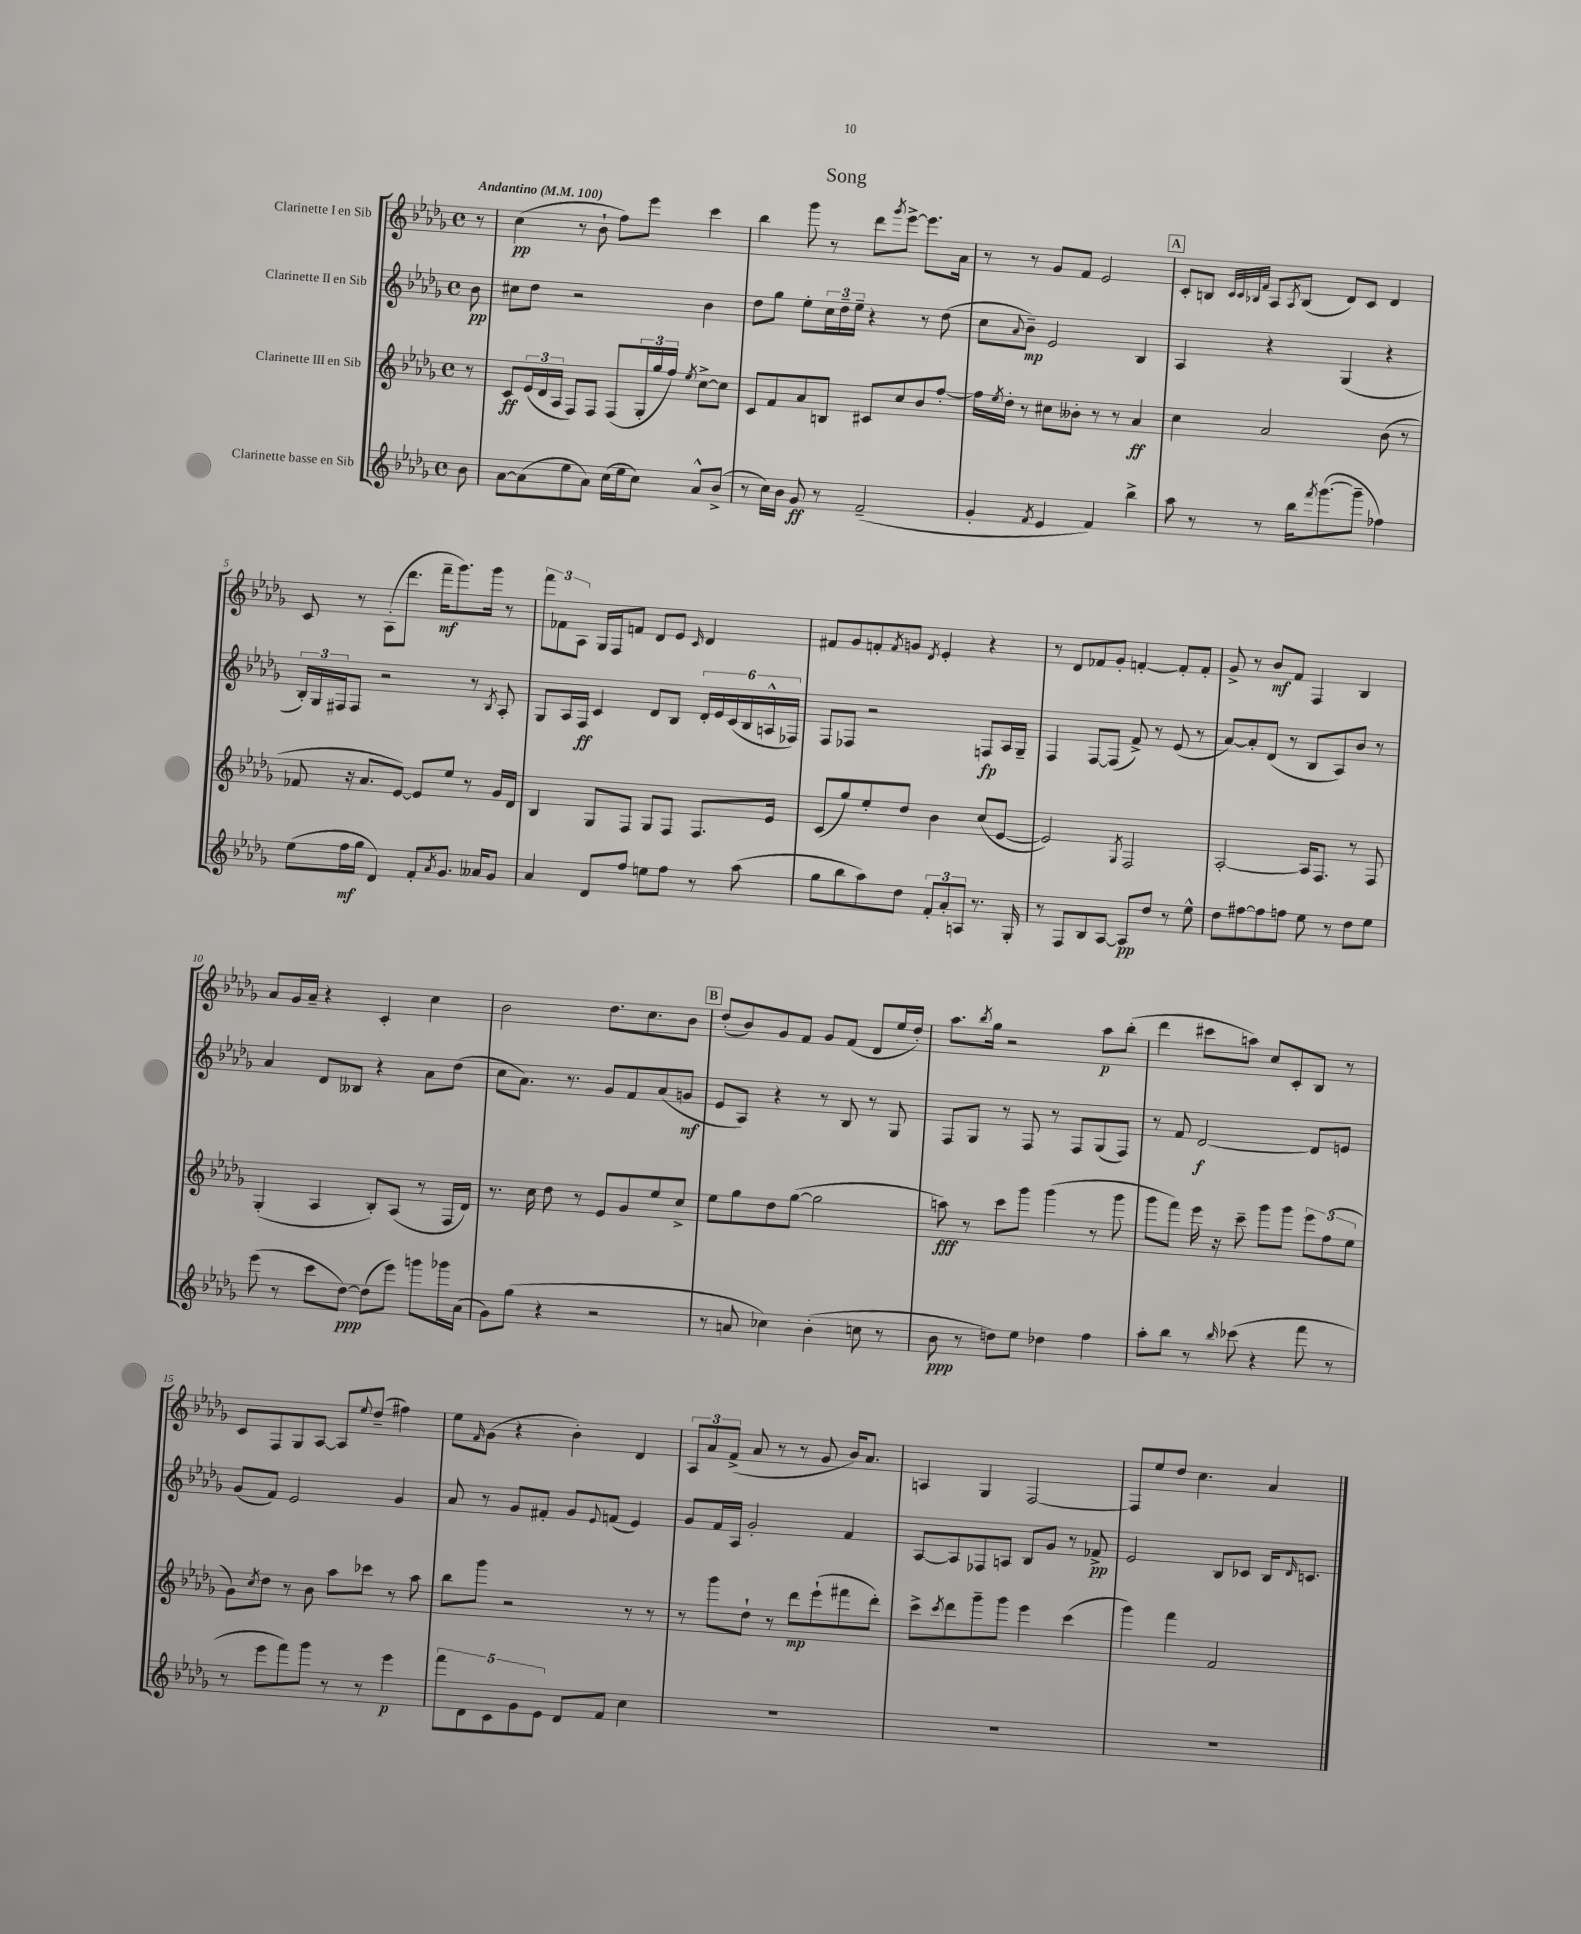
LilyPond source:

\header { title = "Song" }
<<
\new StaffGroup <<
\new Staff = "s0" \with { instrumentName = "Clarinette I en Sib" } {
    \clef treble \key des \major \defaultTimeSignature \time 4/4 \partial 8 \tempo "Andantino" 4 = 100
    r8 |
    c''4\pp( r8 bes'8-! f''8) ees'''8 c'''4 |
    bes''4 ges'''8 r8 des'''8 \acciaccatura { ges'''8 } ees'''8~-> ees'''8. aes'16 |
    r8 r8 ges'8 f'8 ees'2 |
    \mark \markup { \box "A" } c'8-. b8 \grace { c'32 c'32 bes32 f'32 } aes8 \acciaccatura { aes8 } bes8( des'8) c'8 des'4 |
    c'8 r8 aes8-.( des'''8. f'''16--\mf ges'''8.) ges'''16 r8 |
    \tuplet 3/2 { f'''8 fes'8 aes8 } ges16 f16 f'8 des'8 ees'8 \grace { c'16 } des'4 |
    fis'8 ges'8 f'8-. \acciaccatura { f'8 } g'8 \acciaccatura { des'8 } ees'4-. r4 |
    r8 des'8 fes'8 ges'8-. f'4~-. f'8-. f'8-. |
    ges'8-> r8 bes'8\mf f'8 f4 bes4 |
    aes'8 ges'16 aes'16-- r4 c'4-. c''4 |
    bes'2 des''8. c''8. bes'8 |
    \mark \markup { \box "B" } des''8-.( bes'8) ges'8 f'8 ges'8 f'8( des'8 ees''16 des''16-.) |
    aes''8. \acciaccatura { bes''8 } ges''16 r2 aes''8\p bes''8-.( |
    des'''4 cis'''8 a''8) c''8 c'8-. bes8 r8 |
    c'8 f8 ges8 aes8~ aes8 \appoggiatura { ees''8 } des''8--( fis''4) |
    ees''8 \grace { f'16 } ges'8( r4 bes'4-.) des'4 |
    \tuplet 3/2 { aes8 aes'8 f'8->( } aes'8 r8 r8 ges'8 bes'16) aes'8. |
    a4 ges4 f2~ |
    f8 ees''8 des''8 c''4. aes'4 \bar "|." |
}
\new Staff = "s1" \with { instrumentName = "Clarinette II en Sib" } {
    \clef treble \key des \major \defaultTimeSignature \time 4/4 \partial 8
    bes'8\pp |
    cis''8 des''8 r2 bes'4 |
    des''8 ges''8 ees''8-. \tuplet 3/2 { c''16 des''16-- ees''16-- } r4 r8 des''8( |
    c''8 \appoggiatura { aes'8 } bes'8--\mp) ees'2 bes4 |
    \mark \markup { \box "A" } aes4 r4 ges4( r4 |
    \tuplet 3/2 { bes16-.) ges16 fis16 } fis8 r2 r8 \acciaccatura { bes8 } aes8-. |
    ges8 aes16 f16\ff c'4 des'8 bes8 \tuplet 6/4 { des'16-. ees'16 c'16( bes16 a16-^ fes16) } |
    f8 fes8 r2 f8\fp aes16 ges16-- |
    f4 f8~ f8( f'8->) r8 ees'8( r8 |
    aes'8~) aes'8-. des'8( r8 bes8 aes8) bes'8 r8 |
    aes'4 des'8 beses8 r4 aes'8 des''8( |
    c''8 aes'8.) r8. ges'8 f'8 aes'8( g'8\mf |
    \mark \markup { \box "B" } ees'8 aes8) r4 r8 bes8 r8 ges8 |
    f8 ges8 r8 f8 r8 f8 ges8( f8) |
    r8 f'8 des'2~\f des'8 e'8 |
    ges'8( f'8) ees'2 ges'4 |
    aes'8 r8 ges'8 fis'8-. ges'8 \appoggiatura { ees'8 } f'8( ees'4) |
    ges'8 f'16 aes16 ges'2-. f'4 |
    aes8~ aes8 fes8 a8 bes8 ges'8 r8 fes'8->\pp |
    ees'2 bes8 ces'8 bes16 \grace { des'16 } c'8. \bar "|." |
}
\new Staff = "s2" \with { instrumentName = "Clarinette III en Sib" } {
    \clef treble \key des \major \defaultTimeSignature \time 4/4 \partial 8
    r8 |
    c'8\ff \tuplet 3/2 { ees'16( des'16 aes16 } f8) f8 f8( \tuplet 3/2 { ges16-. ges''16 f''16) } \acciaccatura { ees''8 } c''8~-> c''8 |
    c'8 f'8 aes'8 b8 cis'8 c''8 bes'8 f''8~-. |
    f''16 \acciaccatura { ees''8 } des''16-. r8 cis''8 beses'8-. r8 r8 aes'4\ff |
    \mark \markup { \box "A" } c''4 aes'2 bes'8( r8 |
    fes'8 r16 aes'8. ees'8~) ees'8 ees''8 r8 ges'16 des'16 |
    bes4 ges8 f8 ges8 f8 f8. ees'16 |
    c'8( ges''8) ees''8-. des''8 bes'4 c''8( ees'8~ |
    ees'2) \acciaccatura { ges8 } f2 |
    aes2~-. aes16 f8. r8 f8 |
    ges4-.( aes4 bes8-.) aes8( r8 f16 des'16) |
    r8. c''16 des''8 r8 ees'8 ges'8 ees''8 c''8-> |
    \mark \markup { \box "B" } ees''8 ges''8 des''8 ges''8~( ges''2 |
    a''8\fff) r8 c'''8 ges'''8 ges'''4( r8 ges'''8 |
    ges'''8 f'''8) ees'''16 r16 c'''8-- ges'''8 ges'''8 \tuplet 3/2 { ees'''8 f''8( ees''8 } |
    ges'8) \acciaccatura { c''8 } des''8 r8 bes'8 aes''8 ces'''8 r8 aes''8 |
    bes''8 ges'''8 r2 r8 r8 |
    r8 ges'''8 des''8-! r8 des'''8\mp ees'''8-!( fis'''8 des'''8-.) |
    c'''8-> \acciaccatura { c'''8 } des'''8 ges'''8-- ges'''8 ees'''4 c'''4( |
    ges'''4) f'''4 f'2 \bar "|." |
}
\new Staff = "s3" \with { instrumentName = "Clarinette basse en Sib" } {
    \clef treble \key des \major \defaultTimeSignature \time 4/4 \partial 8
    bes'8 |
    aes'8~ aes'8( ees''8 aes'8) c''16( ees''16 c''8) aes'8-^ bes'8->( |
    r8 c''16) bes'16 ges'8\ff r8 f'2--( |
    ges'4-. \acciaccatura { f'8 } ees'4 f'4) bes''4-> |
    \mark \markup { \box "A" } aes''8 r8 r8 bes''16 \acciaccatura { f'''8 } ges'''8.~( ges'''8-- fes''4) |
    ees''8( f''16\mf ges''16 des'4) f'8-. \acciaccatura { aes'8 } ges'8. aeses'16 ges'8 |
    aes'4 des'8 f''8 e''8 f''8 r8 aes''8( |
    ges''8 bes''8 aes''8) des''8 \tuplet 3/2 { f'8-. aes'8-. a8 } r8. ges16-. |
    r8 f8 bes8 aes8~ aes8\pp des''8 r8 ees''8-^ |
    des''8 fis''8~ fis''8 f''8 ees''8 r8 des''8 ees''8 |
    ees'''8( r8 c'''8 des''8~\ppp) des''8( ees'''8) g'''8 ges'''16 aes'16( |
    ges'8) ges''8( r4 r2 |
    \mark \markup { \box "B" } r8 a'8 ces''4) bes'4-.( c''8 r8 |
    bes'8\ppp r8 d''8) ees''8 des''4 f''4 |
    aes''8-. bes''8 r8 \grace { bes''16 } ces'''8( r4 f'''8 r8 |
    r8 ees'''8 f'''8) ges'''8 r8 r8 ees'''4\p |
    \tuplet 5/4 { f'''8 des'8 c'8 ges'8 ees'8 } des'8 f'8 c''4 |
    R1 |
    R1 |
    R1 \bar "|." |
}
>>
>>
